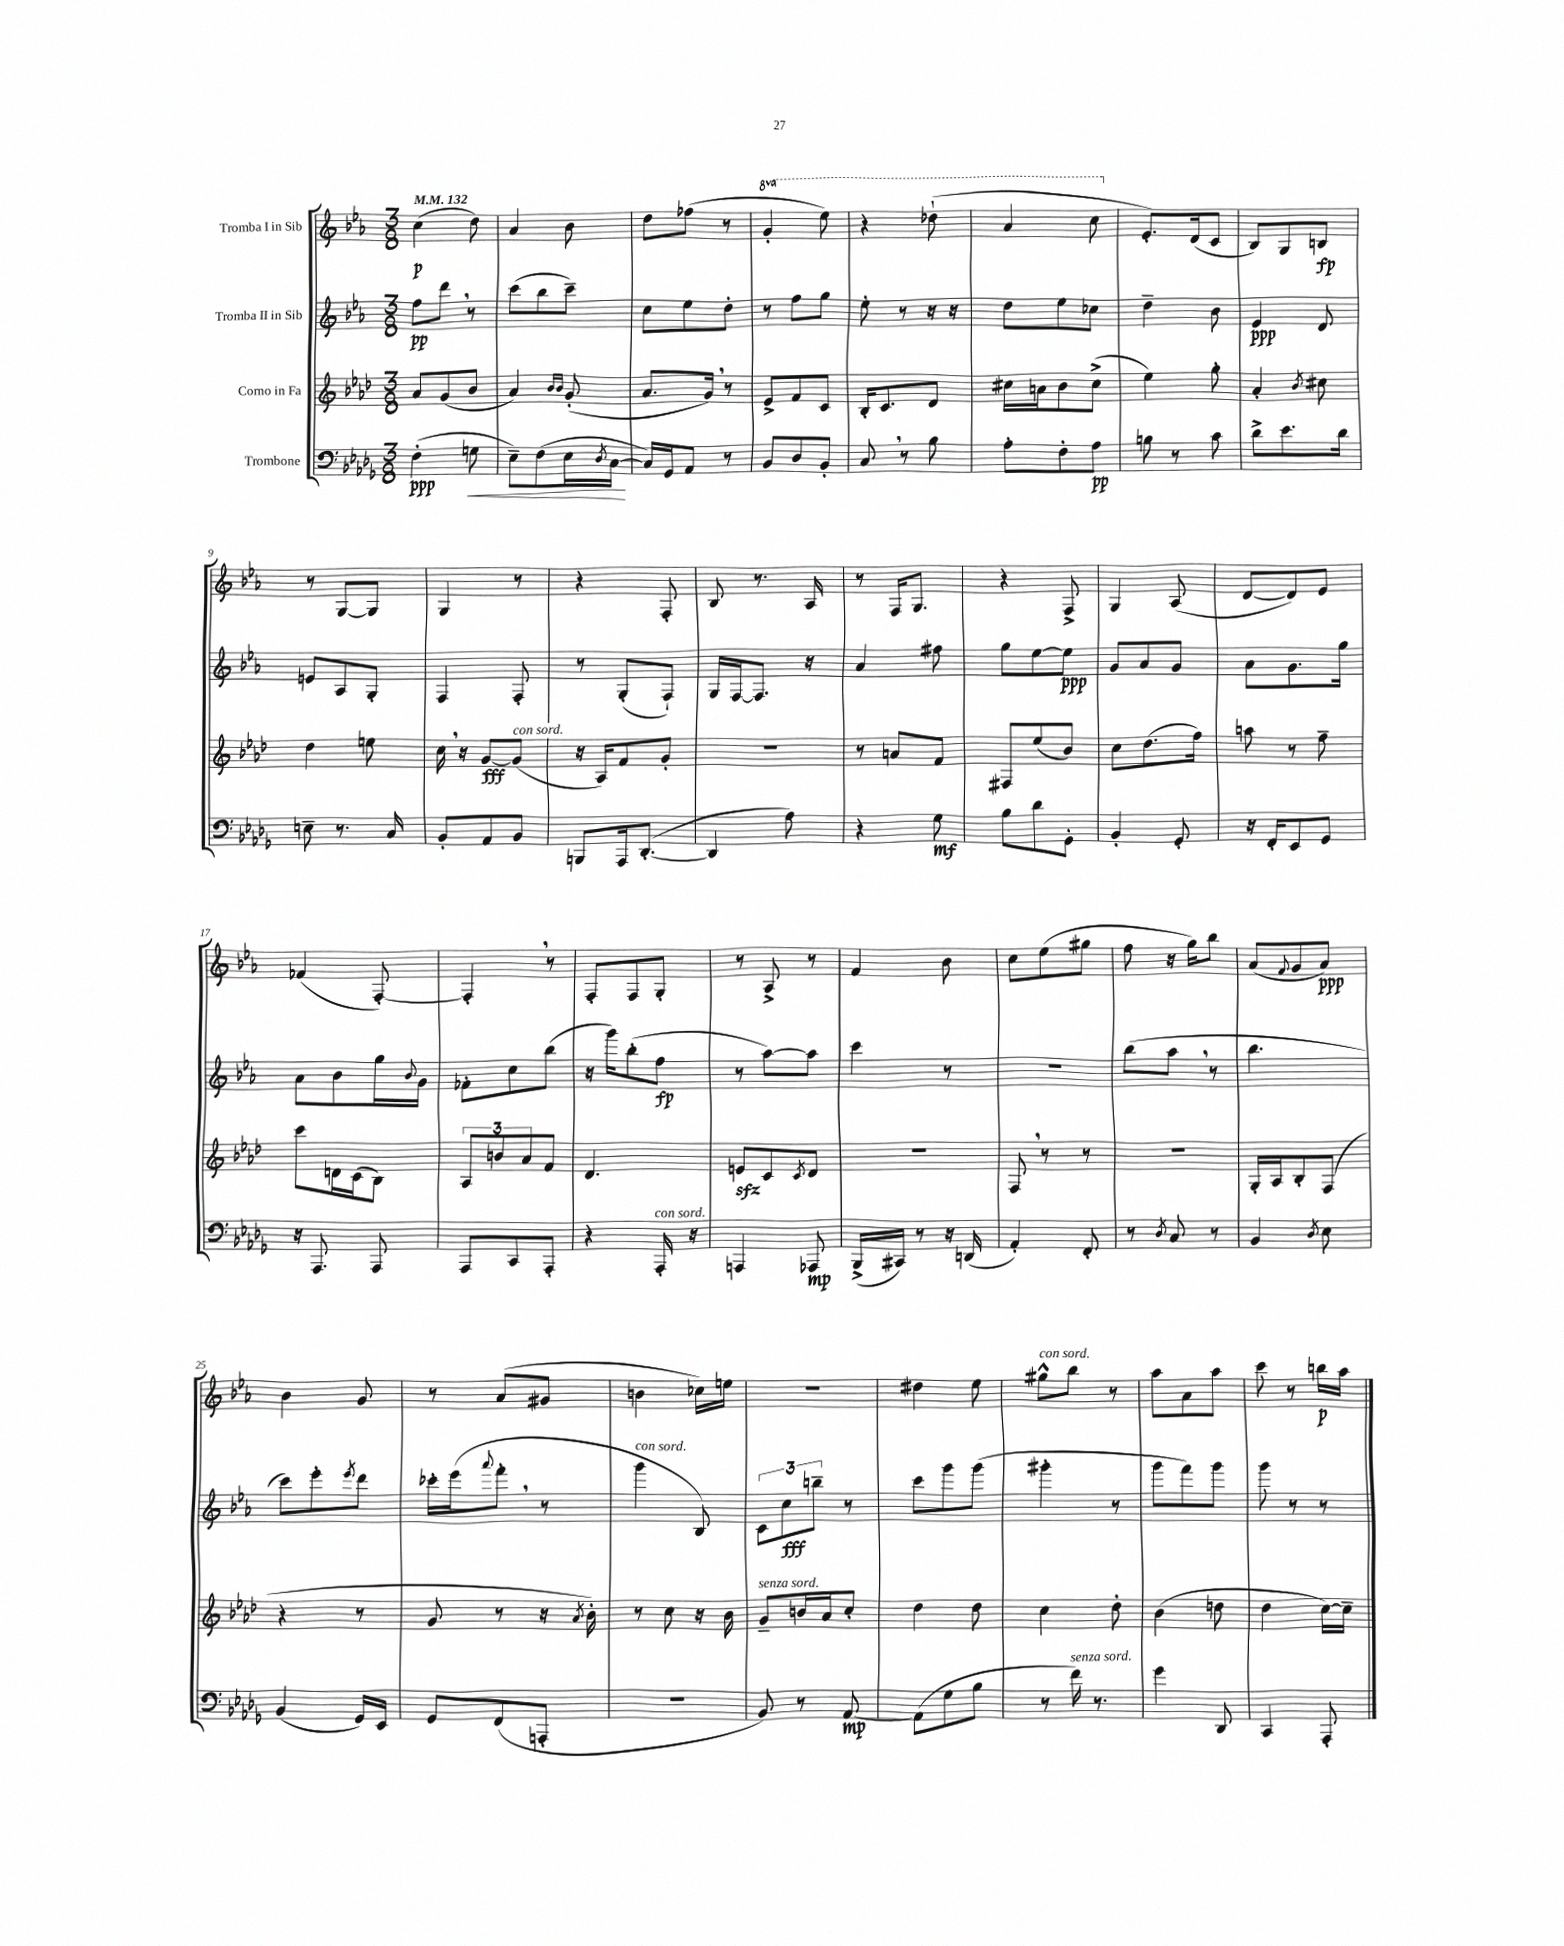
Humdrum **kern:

**kern	**kern	**kern	**kern
*staff4	*staff3	*staff2	*staff1
*clefF4	*clefG2	*clefG2	*clefG2
*k[b-e-a-d-g-]	*k[b-e-a-d-]	*k[b-e-a-]	*k[b-e-a-]
*M3/8	*M3/8	*M3/8	*M3/8
*MM132	*MM132	*MM132	*MM132
(4F'	8a-	8ff	(4cc
.	(8g	8ddd	.
8G	8b-	8r	8dd)
=	=	=	=
8E-~)	4a-)	(8ccc	4a-
(8F	.	8bb-	.
.	16qqb-	.	.
.	16qqb-	.	.
16E-	(8g'	8ccc~)	8b-
8qD-	.	.	.
[16C	.	.	.
=	=	=	=
16C])	8.a-	8cc	8dd
16GG-	.	.	.
8AA-	.	8ee-	(8ff-
.	16g)	.	.
8r	8r	8dd'	8r
=	=	=	=
8BB-	8e-^	8r	4gg'
8D-	8f	8ff	.
8BB-'	8c	8gg	8eee-)
=	=	=	=
8C	16B-'	8ee-'	4r
.	8.c	.	.
8r	.	8r	.
8B-	8d-	16r	(8ddd-`
.	.	16r	.
=	=	=	=
8A-'	16cc#	8dd	4aa-
.	16a	.	.
8F'	8b-	8ee-	.
8A-	(8cc#^	8cc-	8ccc
=	=	=	=
8B	4ee-)	4dd~	8.e-')
8r	.	.	.
.	.	.	(16d
8c	8gg'	8b-	8c
=	=	=	=
8d-^	4a-'	4e-	8B-)
8.e-	.	.	8G
.	8qb-	.	.
.	8cc#	8d	8B
16d-	.	.	.
=	=	=	=
8E~	4dd-	8e	8r
8.r	.	8A-	[8G
.	8ee	8G'	8G]
16C	.	.	.
=	=	=	=
8BB-'	16cc	4F	4G
.	16r	.	.
8AA-	[8g	.	.
8BB-	(8g]	8F'	8r
=	=	=	=
8BBB	16r	8r	4r
.	16A-)	.	.
16AAA-	8f	(8G'	.
([8.DD-'	.	.	.
.	8g'	8F`)	8F'
=	=	=	=
4DD-]	4.r	16G	8B-
.	.	[16F	.
.	.	8.F]	8.r
8A-)	.	.	.
.	.	16r	16A-
=	=	=	=
4r	8r	4a-	8r
.	8a	.	16F
.	.	.	8.G
8G-	8f	8ff#	.
=	=	=	=
8B-	8F#	8gg	4r
8d-	(8ee-	[8ee-	.
8GG-'	8b-)	8ee-]	8F^
=	=	=	=
4BB-'	8cc	8g	4G
.	(8.dd-	8a-	.
8GG-'	.	8g	(8A-
.	16ff)	.	.
=	=	=	=
16r	8aa	8a-	[8d
16FF'	.	.	.
8EE-	8r	8.g	8d])
8GG-	8ff~	.	8e-
.	.	16gg	.
=	=	=	=
16r	8ccc	8a-	(4f-
8.AAA-	.	.	.
.	16d	8b-	.
.	(16c	.	.
8AAA-	8B-)	16gg	[8F')
.	.	8qqb-	.
.	.	16g	.
=	=	=	=
8AAA-	12A-	8f-'	4F']
.	12b	.	.
8CC	.	8cc	.
.	12a-	.	.
8AAA-'	8f	(8bb-	8r
=	=	=	=
4r	4.d-	16r	8F'
.	.	16ggg)	.
.	.	(8bb-'	8F
16AAA-'	.	8ff	8G'
16r	.	.	.
=	=	=	=
4AAA	8e	8r	8r
.	8c	[8aa-)	8A-^
.	8qc	.	.
8AAA-	8d-	8aa-]	8r
=	=	=	=
(16BBB-^	4.r	4ccc	4f
16CC#)	.	.	.
8r	.	.	.
16r	.	8r	8b-
(16DD	.	.	.
=	=	=	=
4AA-')	8F	4.r	8cc
.	8r	.	(8ee-
8FF'	8r	.	8gg#
=	=	=	=
8r	4.r	(8bb-	8ff
8qD-	.	.	.
8C	.	8aa-	16r
.	.	.	16gg)
8r	.	8r	8bb-
=	=	=	=
4BB-	16G'	4.bb-	(8a-
.	16A-	.	.
.	.	.	8qqf
.	8B-'	.	8g
8qD-	.	.	.
8E-	(8F	.	8a-)
=	=	=	=
(4BB-	4r	8ccc)	4b-
.	.	8eee-'	.
.	.	8qeee-	.
16GG-)	8r	8ddd	8g
16EE-	.	.	.
=	=	=	=
8GG-	8g	16ccc-'	8r
.	.	(16eee-	.
.	.	8qqaaa-	.
(8FF	8r	8fff'	(8a-
8AAA'	16r	8r	8g#
.	8qa-	.	.
.	16b-')	.	.
=	=	=	=
4.r	8r	4ggg	4b
.	8cc	.	.
.	16r	8B-)	16cc-)
.	16b-	.	16ee
=	=	=	=
8BB-)	8g~	12c	4.r
.	.	12cc	.
8r	16b	.	.
.	.	12bb~	.
.	16a-	.	.
[8AA-	8cc'	8r	.
=	=	=	=
(8AA-]	4dd-	8ccc	4dd#
8G-	.	8ggg	.
8B-	8dd-	(8ggg	8ee-
=	=	=	=
8r	4cc	4ggg#'	8gg#^^
16f)	.	.	8bb-
8.r	.	.	.
.	8dd-'	8r	8r
=	=	=	=
4g-	(4b-	8ggg	8aa-
.	.	8fff)	8a-
8DD-	8dd	8ggg	8aa-
=	=	=	=
4CC	4dd-	8ggg	8ccc
.	.	8r	8r
8AAA-'	[16cc)	8r	16bb
.	16cc~]	.	16aa-
==	==	==	==
*-	*-	*-	*-
